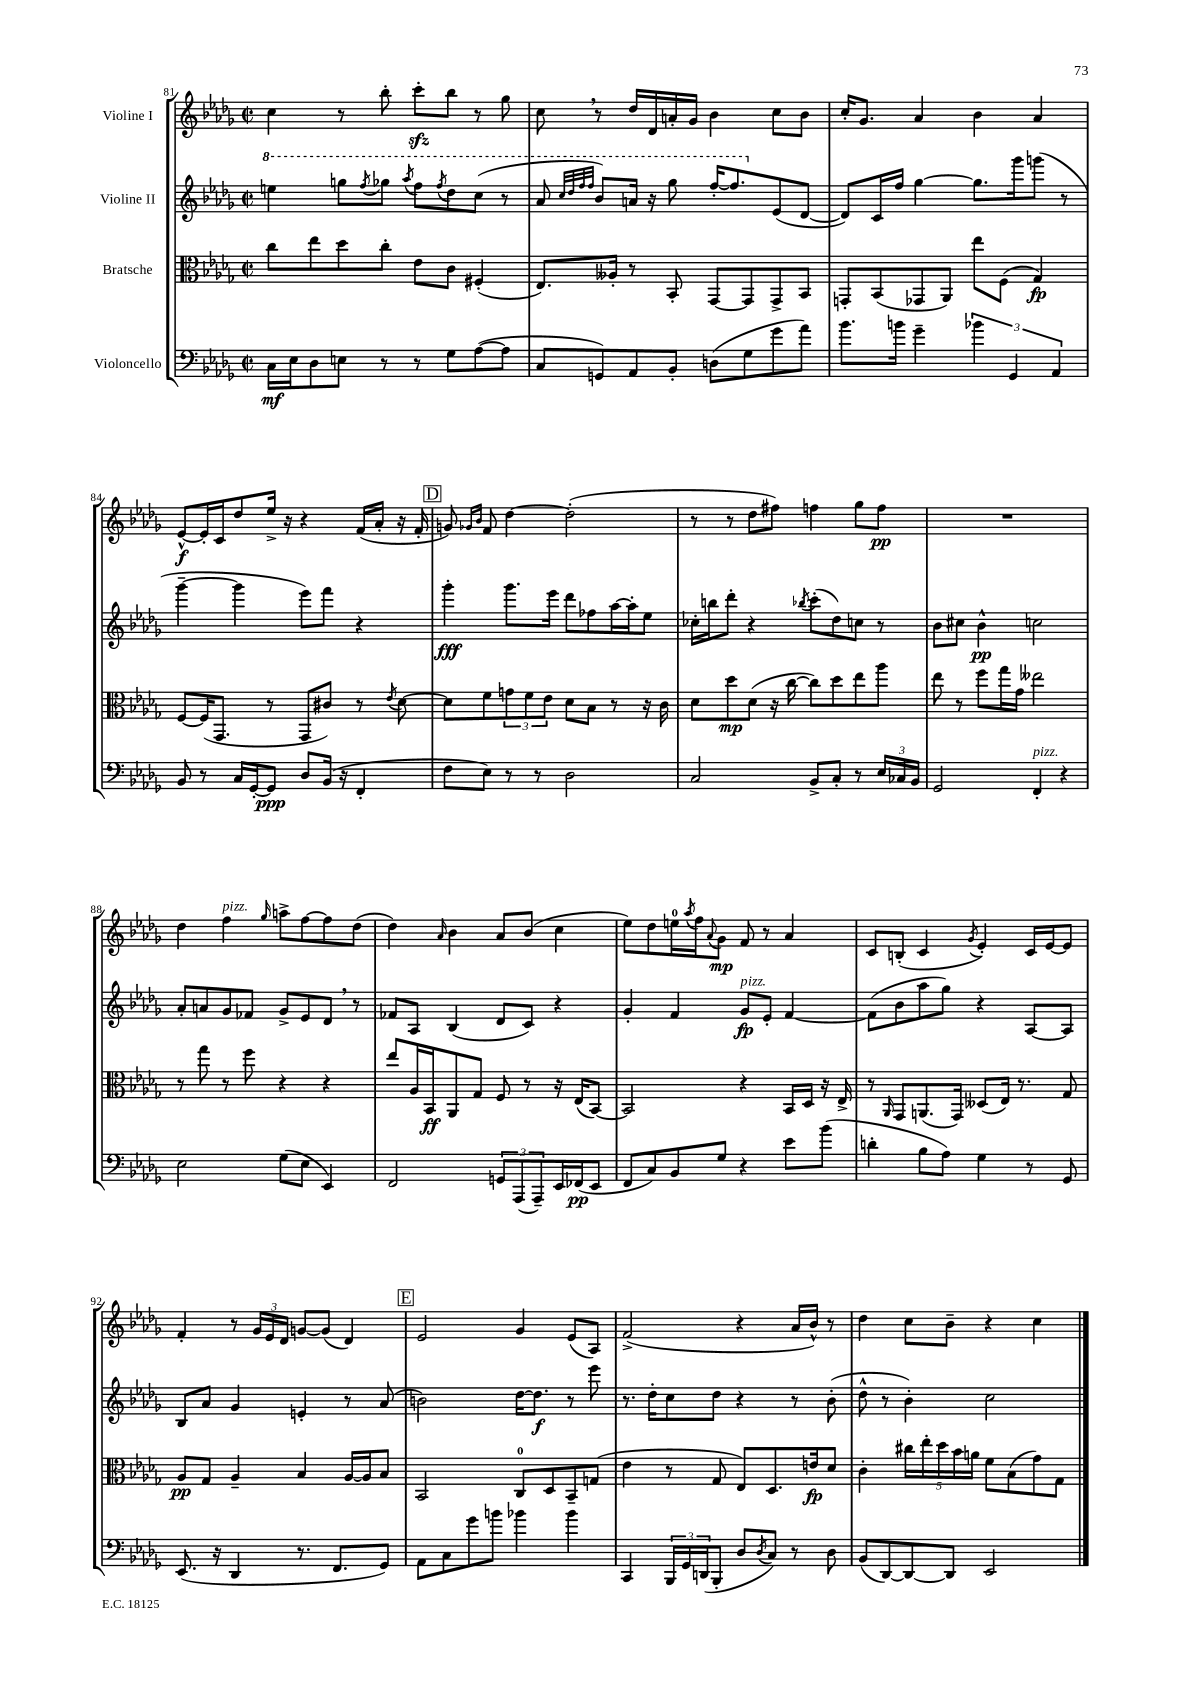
<<
\new StaffGroup <<
\new Staff = "s0" \with { instrumentName = "Violine I" } {
    \clef treble \key des \major \defaultTimeSignature \time 2/2
    c''4 r8 bes''8-. c'''8-.\sfz bes''8 r8 ges''8 |
    c''8 \breathe r8 des''16 des'16 a'16-. ges'16 bes'4 c''8 bes'8 |
    c''16-. ges'8. aes'4 bes'4 aes'4 |
    ees'8~-^\f ees'16-. c'16 des''8 ees''16-> r16 r4 f'16( aes'16-. r16 f'16-. |
    \mark \markup { \box "D" } g'8) \grace { ges'16 bes'16 } f'8 des''4~ des''2-.( |
    r8 r8 des''8 fis''8) f''4 ges''8 f''8\pp |
    R1 |
    des''4 f''4^\markup { \italic "pizz." } \grace { ges''16 } a''8-> f''8~ f''8 des''8( |
    des''4) \grace { aes'16 } bes'4 aes'8 bes'8( c''4 |
    ees''8) des''8 e''16-0 \acciaccatura { aes''8 } f''16 \appoggiatura { aes'8 } ges'8\mp f'8 r8 aes'4 |
    c'8 b8-.( c'4 \acciaccatura { ges'8 } ees'4-.) c'16 ees'16~ ees'8 |
    f'4-. r8 \tuplet 3/2 { ges'16 ees'16 des'16 } g'8~ g'8( des'4) |
    \mark \markup { \box "E" } ees'2 ges'4 ees'8( aes8) |
    f'2->( r4 aes'16 bes'16-^) r8 |
    des''4 c''8 bes'8-- r4 c''4 \bar "|." |
}
\new Staff = "s1" \with { instrumentName = "Violine II" } {
    \clef treble \key des \major \defaultTimeSignature \time 2/2
    \ottava #1 e'''4 g'''8 \acciaccatura { f'''8 } ges'''8 \acciaccatura { aes'''8 } f'''8 \acciaccatura { f'''8 } des'''8 c'''8( r8 |
    aes''8 \grace { c'''32 des'''32 f'''32 f'''32 } bes''8) a''16 r16 ges'''8 f'''16~-. f'''8. \ottava #0 ees'8( des'8~ |
    des'8) c'16 f''16 ges''4~ ges''8. ges'''16 g'''8( r8 |
    ges'''4~-- ges'''4 ees'''8) f'''8 r4 |
    \mark \markup { \box "D" } ges'''4-.\fff ges'''8. ees'''16 des'''8 fes''8 aes''16~ aes''16-. ees''8 |
    ces''16-. b''16 des'''8-. r4 \acciaccatura { bes''8 } c'''8-.( des''8) c''8 r8 |
    bes'8 cis''8 bes'4-^\pp c''2 |
    aes'8-. a'8 ges'8 fes'8 ges'8-> ees'8 des'8 \breathe r8 |
    fes'8 aes8 bes4( des'8 c'8) r4 |
    ges'4-. f'4 ges'8\fp^\markup { \italic "pizz." } ees'8-. f'4~ |
    f'8( bes'8 aes''8 ges''8) r4 aes8~ aes8 |
    bes8 aes'8 ges'4 e'4-. r8 aes'8( |
    \mark \markup { \box "E" } b'2) des''16~ des''8.\f r8 ees'''8 |
    r8. des''16-. c''8 des''8 r4 r8 bes'8-.( |
    des''8-^ r8 bes'4-.) c''2 \bar "|." |
}
\new Staff = "s2" \with { instrumentName = "Bratsche" } {
    \clef alto \key des \major \defaultTimeSignature \time 2/2
    c''8 ees''8 des''8 c''8-. ees'8 c'8 fis4-.( |
    ees8.) aeses16-. r8 bes,8-. ges,8~ ges,8 ges,8-> bes,8 |
    g,8-. bes,8( ges,8 aes,8) ees''8 f8( ges4\fp) |
    f8~ f16( ges,8. r8 ges,8 cis'8) r8 \acciaccatura { ees'8 } des'8~ |
    \mark \markup { \box "D" } des'8 f'8 \tuplet 3/2 { g'8 f'8 ees'8 } des'8 bes8 r8 r16 c'16 |
    des'8 des''8\mp des'8( r16 c''16~ c''8) des''8 ees''8 aes''8 |
    ees''8 r8 f''8 ges''16 ges'16 eeses''2 |
    r8 ges''8 r8 f''8 r4 r4 |
    ees''8 aes16 bes,16\ff aes,8 ges8 f8 r8 r16 ees16( bes,8~) |
    bes,2 r4 bes,16 des16 r16 ees16-> |
    r8 \grace { aes,16 } ges,8 a,8.( ges,16) deses8( ees16) r8. ges8 |
    aes8\pp ges8 aes4-- bes4 aes16~ aes16 bes8 |
    \mark \markup { \box "E" } bes,2 c8-0 des8 bes,8-- g8( |
    ees'4 r8 ges8 ees8) des8. e'16\fp des'8 |
    c'4-. \tuplet 5/4 { cis''16 ees''16-. des''16 bes'16 a'16 } f'8 bes8( ges'8) ges8 \bar "|." |
}
\new Staff = "s3" \with { instrumentName = "Violoncello" } {
    \clef bass \key des \major \defaultTimeSignature \time 2/2
    c16\mf ees16 des8 e8 r8 r8 ges8 aes8~( aes8 |
    c8 g,8) aes,8 bes,8-. d8( ges8 ges'8 aes'8) |
    bes'8. b'16 ges'4-- \tuplet 3/2 { bes'4 ges,4 aes,4 } |
    bes,8 r8 c16 ges,16~-. ges,8\ppp des8 bes,16( r16 f,4-. |
    \mark \markup { \box "D" } f8 ees8) r8 r8 des2 |
    c2 bes,8-> c8-. r8 \tuplet 3/2 { ees16 ces16 bes,16 } |
    ges,2 f,4-.^\markup { \italic "pizz." } r4 |
    ees2 ges8( ees8 ees,4) |
    f,2 \tuplet 3/2 { g,8 aes,,8( aes,,8--) } ees,16 fes,16\pp( ees,8 |
    f,8 c8) bes,8 ges8 r4 ees'8 bes'8( |
    d'4-. bes8 aes8) ges4 r8 ges,8 |
    ees,8.( r16 des,4 r8. f,8. ges,8) |
    \mark \markup { \box "E" } aes,8 c8 ges'8 b'8 bes'4 bes'4 |
    c,4 \tuplet 3/2 { bes,,16 ges,16 d,16( } bes,,8-. des8 \acciaccatura { des8 } c8) r8 des8 |
    bes,8( des,8~) des,8~ des,8 ees,2 \bar "|." |
}
>>
>>
\layout { \context { \Score currentBarNumber = #81 } }
